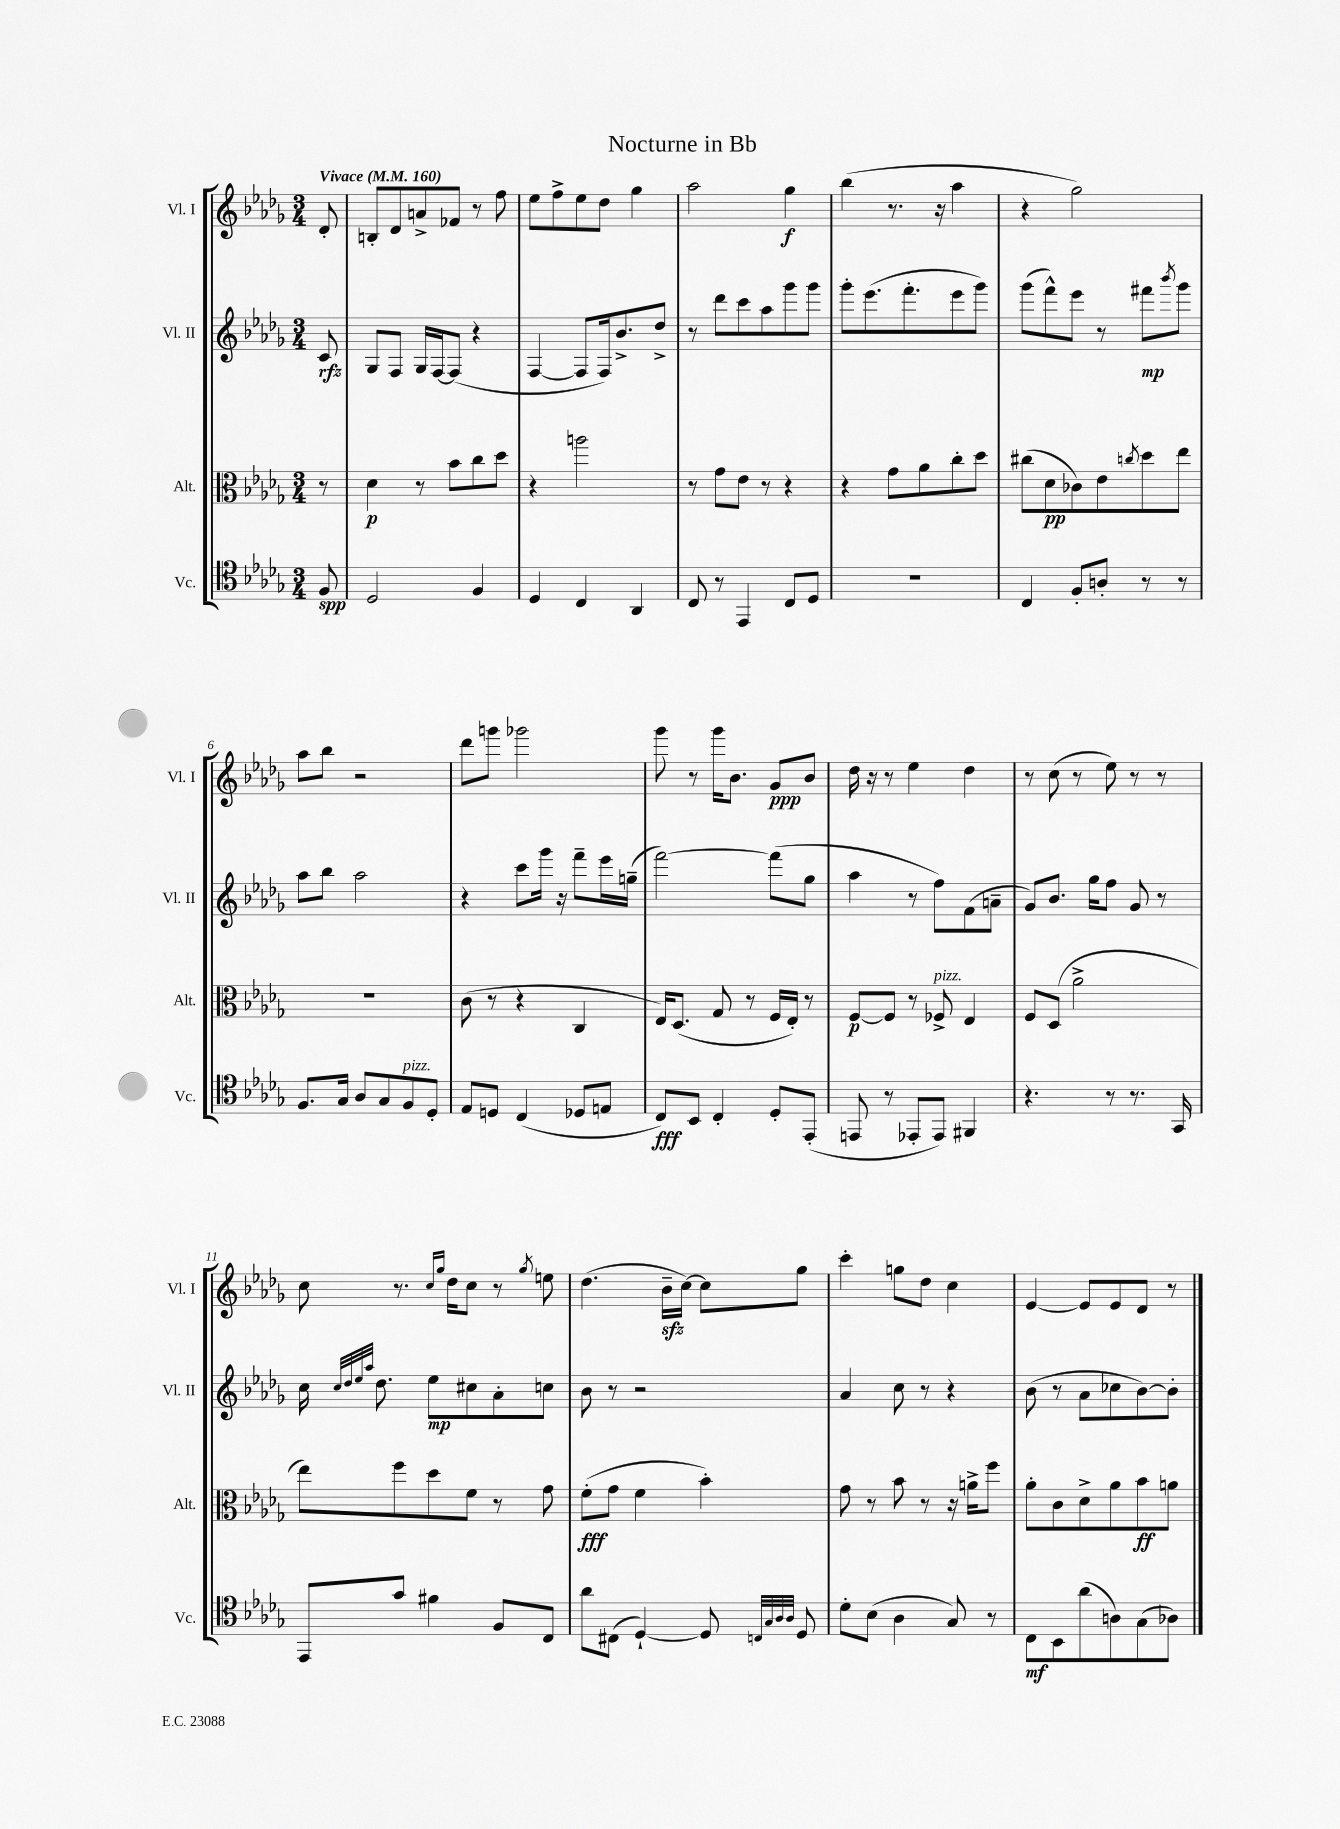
\header { title = "Nocturne in Bb" }
<<
\new StaffGroup <<
\new Staff = "s0" \with { instrumentName = "Vl. I" shortInstrumentName = "Vl. I" } {
    \clef treble \key des \major \numericTimeSignature \time 3/4 \partial 8 \tempo "Vivace" 4 = 160
    des'8-. |
    b8-. des'8 a'8-> fes'8 r8 f''8 |
    ees''8 f''8-> ees''8 des''8 ges''4 |
    aes''2 ges''4\f |
    bes''4( r8. r16 aes''4 |
    r4 ges''2) |
    aes''8 bes''8 r2 |
    des'''8 g'''8 ges'''2 |
    ges'''8 r8 ges'''16 bes'8. ges'8\ppp bes'8 |
    des''16 r16 r8 ees''4 des''4 |
    r8 c''8( r8 ees''8) r8 r8 |
    c''8 r8. \grace { c''16 ges''16 } des''16 c''8 r8 \acciaccatura { ges''8 } e''8 |
    des''4.( bes'16--\sfz c''16~) c''8 ges''8 |
    c'''4-. g''8 des''8 c''4 |
    ees'4~ ees'8 ees'8 des'8 r8 \bar "|." |
}
\new Staff = "s1" \with { instrumentName = "Vl. II" shortInstrumentName = "Vl. II" } {
    \clef treble \key des \major \numericTimeSignature \time 3/4 \partial 8
    c'8\rfz |
    ges8 f8 ges16 f16~ f8( r4 |
    f4~ f8 f16) bes'8.-> des''8-> |
    r8 des'''8 c'''8 aes''8 ges'''8 ges'''8 |
    ges'''8-. ees'''8.( f'''8.-. ees'''8 ges'''8) |
    ges'''8( f'''8-^) ees'''8 r8 fis'''8\mp \acciaccatura { bes'''8 } ges'''8 |
    aes''8 bes''8 aes''2 |
    r4 c'''8 ges'''16 r16 f'''8-- ees'''16 g''16--( |
    f'''2~) f'''8( ges''8 |
    aes''4 r8 f''8) f'8( a'8-- |
    ges'8) bes'8. ges''16 f''8 ges'8 r8 |
    c''16 \grace { c''32 des''32 ees''32 aes''32 } des''8. ees''8\mp cis''8 aes'8-. c''8 |
    bes'8 r8 r2 |
    aes'4 c''8 r8 r4 |
    bes'8( r8 aes'8 ces''8 bes'8~) bes'8-. \bar "|." |
}
\new Staff = "s2" \with { instrumentName = "Alt." shortInstrumentName = "Alt." } {
    \clef alto \key des \major \numericTimeSignature \time 3/4 \partial 8
    r8 |
    des'4\p r8 bes'8 c''8 des''8 |
    r4 a''2 |
    r8 ges'8 ees'8 r8 r4 |
    r4 ges'8 aes'8 c''8-. des''8 |
    cis''8( des'8\pp ces'8) ees'8 \acciaccatura { c''8 } des''8 ees''8 |
    R2. |
    c'8( r8 r4 c4 |
    ees16) des8.( ges8 r8 f16 ees16-.) r8 |
    f8~\p f8 r8 fes8->^\markup { \italic "pizz." } ees4 |
    f8 des8( aes'2-> |
    ees''8) f''8 des''8 f'8 r8 ges'8 |
    f'8-.\fff( ges'8 f'4 bes'4-.) |
    ges'8 r8 bes'8 r8 r16 a'16-> f''8 |
    aes'8-. c'8 des'8-> aes'8 bes'8\ff a'8 \bar "|." |
}
\new Staff = "s3" \with { instrumentName = "Vc." shortInstrumentName = "Vc." } {
    \clef tenor \key des \major \numericTimeSignature \time 3/4 \partial 8
    f8\spp |
    des2 f4 |
    des4 c4 aes,4 |
    c8 r8 ees,4 c8 des8 |
    R2. |
    c4 f8-. a8-. r8 r8 |
    f8. ges16 aes8 ges8 f8^\markup { \italic "pizz." } des8-. |
    ees8 d8 c4( des8 e8 |
    c8\fff) bes,8 c4-. des8-. ees,8-.( |
    e,8 r8 ees,8-. ees,8) fis,4 |
    r4. r8 r8. ges,16 |
    ees,8 ges'8 fis'4 f8 c8 |
    aes'8 cis8( des4~-!) des8 \grace { c32 ges32 aes32 aes32 } des8 |
    des'8-. bes8( aes4 ges8) r8 |
    c8\mf bes,8 aes'8( a8) ges8( aes8) \bar "|." |
}
>>
>>
